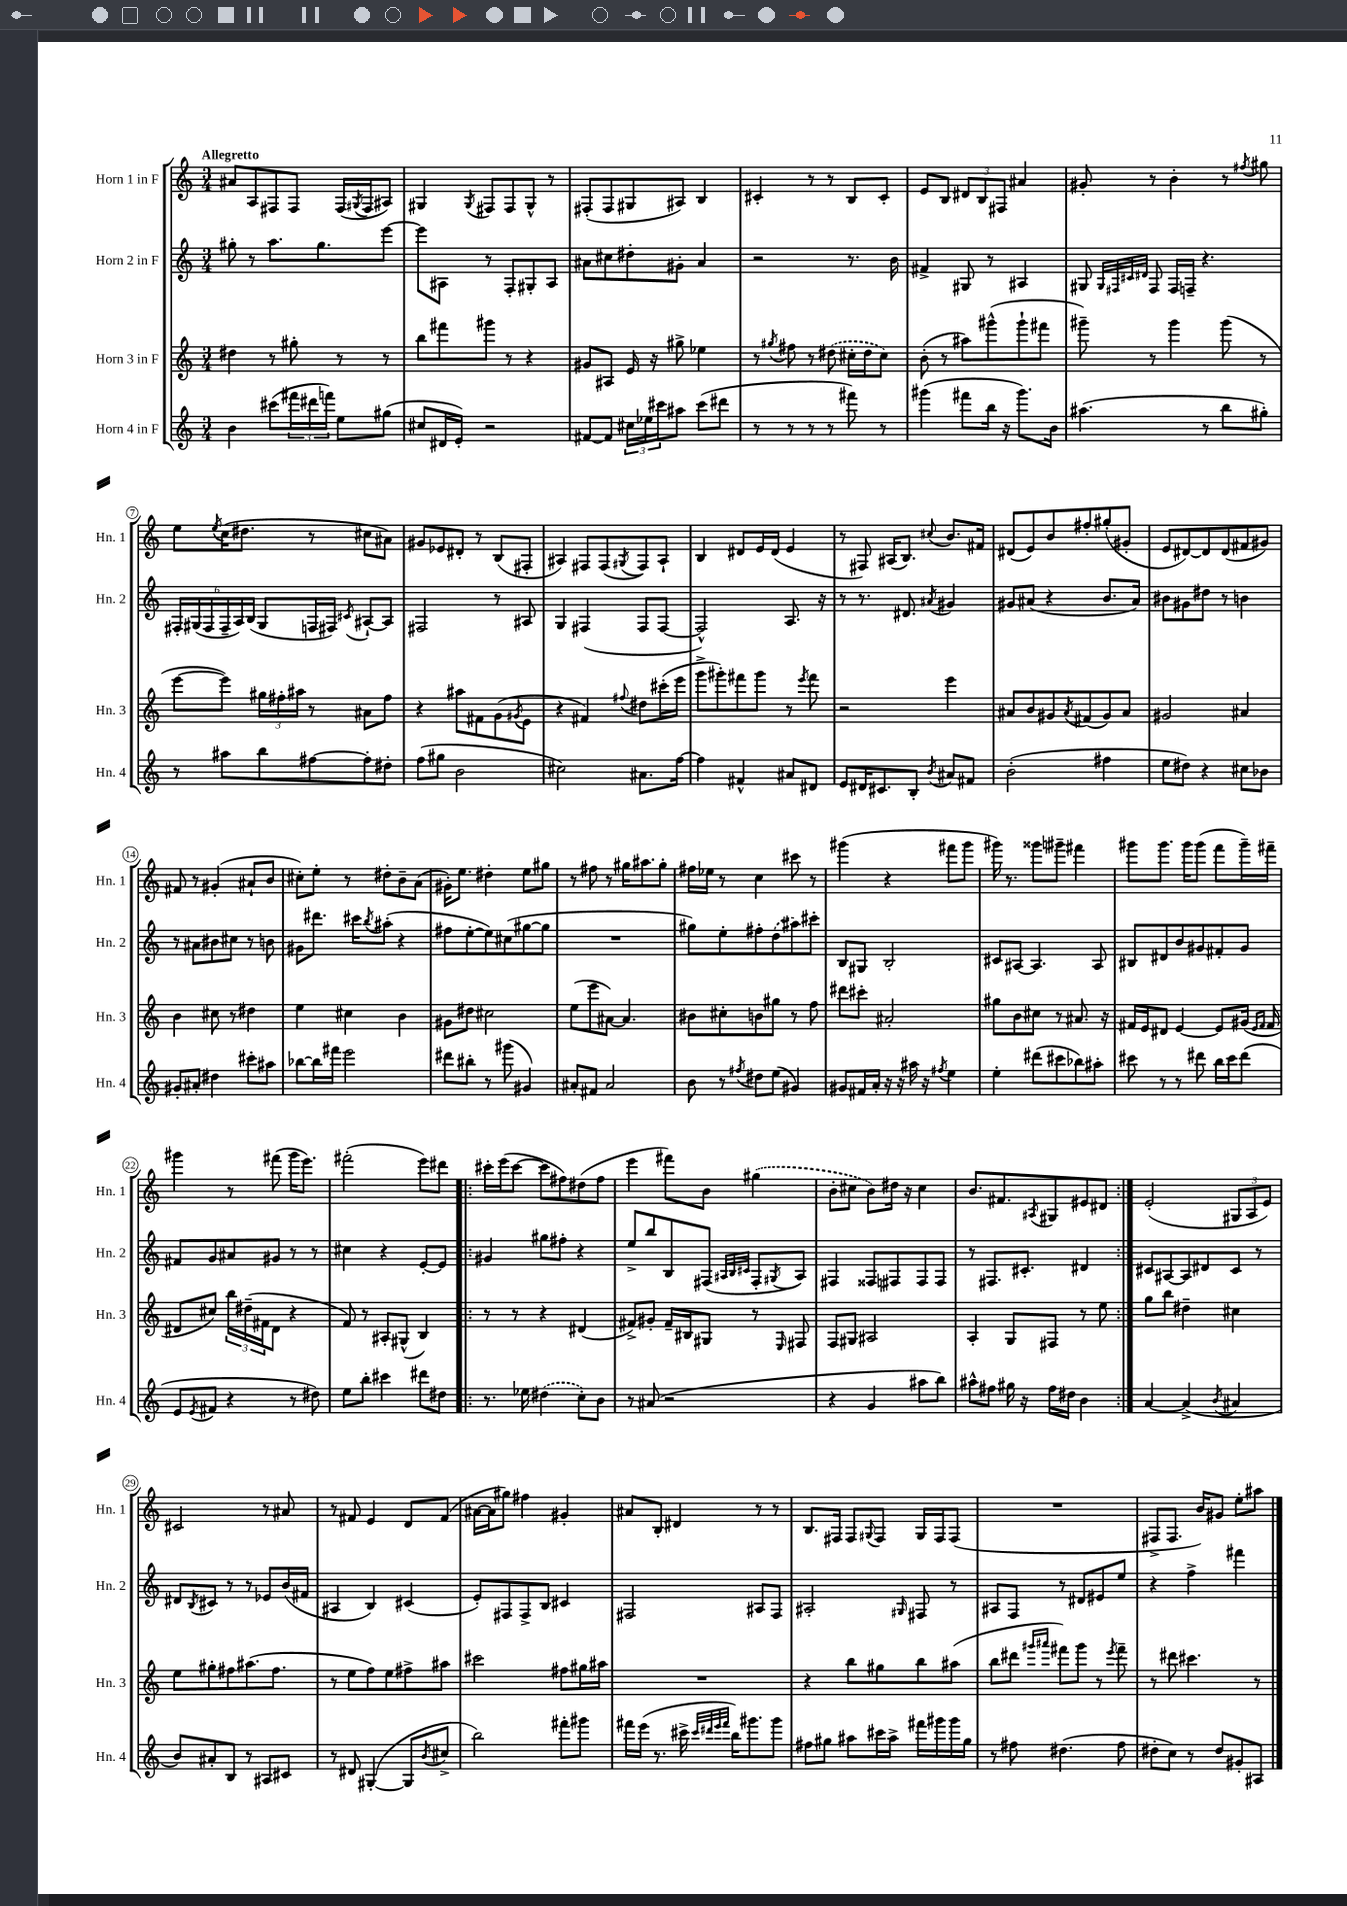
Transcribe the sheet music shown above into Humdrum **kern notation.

**kern	**kern	**kern	**kern
*part4	*part3	*part2	*part1
*staff4	*staff3	*staff2	*staff1
*I"Horn 4 in F	*I"Horn 3 in F	*I"Horn 2 in F	*I"Horn 1 in F
*I'Hn. 4	*I'Hn. 3	*I'Hn. 2	*I'Hn. 1
*clefG2	*clefG2	*clefG2	*clefG2
*k[]	*k[]	*k[]	*k[]
*M3/4	*M3/4	*M3/4	*M3/4
=1	=1	=1	=1
!	!	!	!LO:TX:a:B:t=Allegretto
4b\	4dd#X\	8gg#X'\	8a#X/L
.	.	8r	8A/
(8ccc#X\L	8r	8.aa\L	8F#X/
24fff#X\L	8gg#X'\	.	8F#/J
24ddd#X\	.	.	.
.	.	8.gg#\	.
24fffn\JJ)	.	.	.
8ee\L	8r	.	(16F#/LL
.	.	.	8qG#X/
.	.	.	16F#/J
(8gg#X\J	8r	[8eee\J	8A#X/J)
=2	=2	=2	=2
8cc#X/L	8bb\L	8eee\L]	4G#X/
16d#X/L	8fff#X\	8A#X\J	.
16e'/JJ)	.	.	.
.	.	.	8qG#/
2r	8ggg#X\J	8r	8F#X/L
.	8r	8F'/L	8F#/
.	4r	8G#X'/	8G#^^/J
.	.	8A#/J	8r
=3	=3	=3	=3
[8f#X/L	8g#X/L	8a#X\L	(8F#X'/L
8f#/J]	8A#X/J	8cc#X\	8F#/
24cc#X\LL	16e/	8dd#X'\	8G#X/
24ee-X\	.	.	.
.	16r	.	.
24ccc#X\J	.	.	.
8aa#X\J	8gg#X^\	8g#X'\J	8A#X/J)
(8ccc#\L	4ee-X\	4a#/	4B/
8ddd#X\J	.	.	.
=4	=4	=4	=4
8r	8r	2r	4c#X'/
.	8qgg#X/	.	.
8r	8ff#X\	.	.
8r	8r	.	8r
8r	(8dd#X\	.	8r
8fff#X\)	16cc#X'\LL	8.r	8B/L
.	16dd#\J	.	.
8r	8cc#\J)	.	8c#'/J
.	.	16b\	.
=5	=5	=5	=5
(4ggg#X\	(8b'\	4f#X^/	8e/L
.	8r	.	8B/J
8fff#X\L	8aa#X\L)	8G#X/	12d#X/L
.	.	.	12B/
16bb\Jk	(8ggg#X^^\	8r	.
.	.	.	12F#X/J
16r	.	.	.
8.ggg#\L)	8ggg#`\	4A#X/	4a#X/
.	8fff#X\J	.	.
16b\Jk	.	.	.
=6	=6	=6	=6
(4.aa#X\	8ggg#X~\)	8G#X/	8g#X'/
.	.	32qqG#/LLL	.
.	.	32qqF#X/	.
.	.	32qqc#X/	.
.	.	32qqd#X/JJJ	.
.	8r	8F#/	8r
.	4ggg#\	16F#/LL	4b'\
.	.	16Fn~/JJ	.
8r	.	4.r	.
8bb\L	(8ggg#\	.	8r
.	.	.	8qff#X/
8gg#X'\J)	8r	.	8gg#X\
!!LO:LB:g=z
=7	=7	=7	=7
8r	[8eee\L	24F#X'/LL	8ee\L
.	.	(24G#X/	.
.	.	24F#/	.
.	.	.	8qee/
8aa#X\L	8eee\J])	24F#~/	(16cc\K
.	.	24A/)	.
.	.	.	8.dd#X\J
.	.	(24B/JJ	.
8bb\	24gg#X\LL	8G#/L	.
.	24ff#X'\	.	.
.	24aa#X\JJ	.	.
[8ff#X\	8r	16Fn/L	8r
.	.	16F#X/JJ)	.
.	.	8qc#X/	.
8ff#'\]	8a#X\L	[8A#X`/L	8cc#X\L
8dd#X'\J	8ff#\J	8A#/J]	8a#X\J)
=8	=8	=8	=8
(8ff\L	4r	2F#X/	8g#X/L
8gg#X\J	.	.	8e-X/
2b\	8aa#X\L	.	8d#X'/J
.	8f#X\	.	8r
.	(8g\	8r	(8B/L
.	8qg#X/	.	.
.	8e\J	8A#X/	8F#X'/J
=9	=9	=9	=9
2cc#X\)	4r	4G/	4A#X/)
.	4f#X/)	(4F#X/	8F#X/L
.	.	.	(8F#/
.	8qqff#X/	.	8qG#X/
8.a#X\L	8dd#X\L	8F#/L	8F#/)
.	(16ccc#X'\L	[8F#/J	8A#`/J
[16ff\Jk	16eee\JJ	.	.
=10	=10	=10	=10
4ff\]	8ggg^\L	2F#^^/])	4B/
.	8ggg#X'\)	.	.
4f#X^^/	8fff#X\	.	8d#X/L
.	8ggg#\J	.	16e/L
.	.	.	(16d#/JJ
8a#X/L	8r	8.A/	4e/
.	8qeee/	.	.
8d#X/J	8fff#\	.	.
.	.	16r	.
=11	=11	=11	=11
8e/L	2r	8r	8r
16d#X/K	.	8.r	8F#X/)
8.c#X/	.	.	.
.	.	.	(16A#X/KL
.	.	8.d#X/	8.B/J)
8B'/J	.	.	.
8qb/	.	8qa#X/	8qqcc#X/
8a#X/L	4eee\	4g#X/	8.b/L
8f#X/J	.	.	.
.	.	.	16f#X/Jk
=12	=12	=12	=12
(2b'\	8a#X/L	8g#X/L	(8d#X/L
.	8b/	(8a#X/J	8e/)
.	8g#X/	4r	8b/
.	8qa#/	.	.
.	(8f#X/	.	8ff#X'/
4ff#X\	8g#/)	8.b/L	(8gg#X'/
.	8a#/J	.	8g#X'/J
.	.	16a#/Jk)	.
=13	=13	=13	=13
8ee\L	2g#X/	8b#X\L	8e/L
8dd#X\J)	.	8g#X\	[8d#X/)
4r	.	8dd#X\J	8d#/]
.	.	8r	(8d#/
8cc#X\L	4a#X/	4bn\	8f#X/
8b-X\J	.	.	8g#X/J)
!!LO:LB:g=z
=14	=14	=14	=14
8g#X'/L	4b\	8r	8f#X/
8a#X'/J	.	8a#X\L	8r
4dd#X\	8cc#X\	8b#X\	(4g#X'/
.	8r	8cc#X\J	.
8ccc#X'\L	4dd#X\	8r	8a#X`/L
8aa#X\J	.	8bn\	8b/J
=15	=15	=15	=15
[8bb-X\L	4ee\	8g#X\L	8cc#X'\L)
16bb-\L]	.	8.ddd#X\J	8ee'\J
16fff#X\JJ	.	.	.
2eee\	4cc#X\	.	8r
.	.	16ccc#X\KL	.
.	.	8qbb/	.
.	.	(8aa#X'\J	8dd#X'\L
.	4b\	4r	8b~\
.	.	.	(8a\J
=16	=16	=16	=16
8ddd#X\L	8g#X\L	8ff#X\L	16g#X'\KL)
.	.	.	8.ee\J
8bb#X'\J	8dd#X\J	[8ee'\	.
8r	2cc#X\	8ee\])	4dd#X'\
(8ggg#X\	.	(8cc#X\	.
4g#X/)	.	[8gg#X\	8ee\L
.	.	8gg#\J]	8gg#X\J
=17	=17	=17	=17
8a#X'/L	(8ee\L	2.r	8r
8f#X/J	8eee\	.	8ff#X\
2a#/	[8a#X\J)	.	8r
.	4.a#/]	.	16gg#X\KL
.	.	.	8.aa#X\
.	.	.	8gg#'\J
=18	=18	=18	=18
8b\	8b#X\L	8gg#X\L)	16ff#X\LL
.	.	.	16ee-X\JJ
8r	8cc#X'\	8ee'\	8r
8qff#X/	.	.	.
8dd#X\L	8bn\	8ff#X'\	4cc\
(8ee\J	8gg#X\J	(8dd\	.
4g#X/)	8r	8aa#X\)	8ccc#X\
.	8ff\	8ccc#X'\J	8r
=19	=19	=19	=19
8g#X/L	8ddd#X\L	8B/L	(4ggg#X\
16f#X/L	8ccc#X'\J	8G#X/J	.
16a'/JJ	.	.	.
16r	2a#X'/	2B'/	4r
16r	.	.	.
16aa#X\	.	.	.
16r	.	.	.
8qff#X/	.	.	.
4ee\	.	.	8fff#X\L
.	.	.	8ggg#\J
=20	=20	=20	=20
4ee'\	8gg#X\L	8c#X/L	16ggg#X\)
.	.	.	8.r
.	8b\	[8A#X/J	.
(8ddd#X\L	8cc#X\J	4.A#/]	8ggg##X\L
8ccc#X\	8r	.	8ggg#X~\J
8bb-X\)	8.a#X/	.	4fff#X\
8aa#X'\J	.	8A#/	.
.	16r	.	.
=21	=21	=21	=21
8ccc#X\	16f#X/LL	8B#X/L	8ggg#X\L
.	16e/J	.	.
8r	8d#X/J	8d#X/	8.ggg#\J
8r	[4e/	8b/	.
.	.	.	16ggg#\KL
8ddd#X\	.	8g#X/	(8ggg#\J
16bb\LL	8e/L]	8f#X'/	8fff\L
16ccc#\J	.	.	.
(8ddd#\J	(16g#X/Jk	8g#/J	16ggg#~\L)
.	16qqe/LL	.	.
.	16qqf#/JJ	.	.
.	16f#/	.	16fff#X~\JJ
!!LO:LB:g=z
=22	=22	=22	=22
8e/L	8d#X/L	8f#X/L	4ggg#X\
8qe/	.	.	.
8f#X/J	8cc#X/J)	8g/	.
4r	24bb\LL	8a#X/	8r
.	(24dd#X~\	.	.
.	24f#X\J	.	.
.	8d#\J	8g#X/J	(8fff#X\
8r	4r	8r	16ggg#\KL
.	.	.	8.eee\J)
8dd#X\)	.	8r	.
=23	=23	=23	=23
8ee\L	8f/)	4cc#X\	(2fff#X'\
8bb'\J	8r	.	.
4ccc#X\	8A#X'/L	4r	.
.	(8G#X^^/J	.	.
8ddd#X\L	4B/)	[8e'/L	8eee\L)
8dd#X\J	.	8e/J]	8ddd#X\J
=24!|:	=24!|:	=24!|:	=24!|:
8.r	8r	4g#X/	16ccc#X'\LL
.	.	.	(16eee\J
.	8r	.	[8ccc#\J
16ee-X\	.	.	.
(4dd#X\	4r	8gg#X\L	8ccc#\L]
.	.	8ff#X'\J	8ff#X\)
8cc'\L)	(4d#X/	4r	(8dd#X\
8b\J	.	.	8ff#\J
=25	=25	=25	=25
8r	8f#X^/L)	8ee^/L	4eee\
(8a#X/	8g#X'/J	8bb/	.
2r	16f#~/LL	8B/	8fff#X\L)
.	16B#X/J	.	.
.	8G#X/J	(8F#X/J	8b\J
.	.	32qqA#X/LLL	.
.	.	32qqB/	.
.	.	32qqc#X/JJJ	.
.	8r	8F#'/L	(4gg#X\
.	16qqE/	8qG#X/	.
.	8F#X/	8A#/J)	.
=26	=26	=26	=26
4r	8F/L	4F#X/	8b'\L
.	8G#X/J	.	8cc#X\J
4g/	2A#X/	8F##X/L	8b\L)
.	.	8F#X/	16dd#X\Jk
.	.	.	16r
8aa#X\L	.	8F#/	4cc#\
8bb\J)	.	8F#/J	.
=27	=27	=27	=27
8aa#X^^\L	4A'/	8r	8.b/L
8ff#X\J	.	8.F#X/L	.
.	.	.	8.f#X/
16gg#X\	8G/L	.	.
16r	.	8.c#X'/J	.
.	.	.	8qA#X/
16ff#\LL	8F#X/J	.	8G#X/
16dd#X\JJ	.	.	.
4b\	8r	4d#X/	8e#X/
.	8ee\	.	8d#X/J
=28:|!	=28:|!	=28:|!	=28:|!
[4a/	8gg\L	8c#X/L	(2e'/
.	8bb\J	[8A#X/	.
(4a^/]	4dd#X~\	8A#/]	.
.	.	8d#X/	.
8qb/	.	.	.
4a#X/	4cc#X\	8c#/J	12G#X/L
.	.	.	12A/
.	.	8r	.
.	.	.	12e/J)
!!LO:LB:g=z
=29	=29	=29	=29
8b/L)	8ee\L	8d#X/L	2c#X/
.	.	8qB/	.
8a#X'/	8gg#X'\	8c#X/J	.
8B/J	8ff#X\	8r	.
8r	(8.aa#X\	8r	.
8A#X/L	.	8e-X/L	8r
.	8.ff#\J	.	.
8c#X/J	.	(16b/L	8a#X/
.	.	16f#X/JJ	.
=30	=30	=30	=30
8r	8r	4A#X/	8r
8d#X/	8ee\L	.	8f#X/
([4G#X'/	8ff\)	4B/)	4e/
.	8ee\	.	.
8G#/L]	8ff#X^\	(4c#X/	8d/L
8qb/	.	.	.
8cc#X^/J	8aa#X\J	.	(8f#/J
=31	=31	=31	=31
2bb\)	2ccc#X\	8e'/L)	[16a#X\LL
.	.	.	16a#\J]
.	.	8F#X/	8gg#X\J)
.	.	8F#^/	4ff#X\
.	.	8B/J	.
8fff#X'\L	8ff#X\L	4c#X/	4g#X'/
8ggg#X\J	16gg#X\L	.	.
.	16aa#X\JJ	.	.
=32	=32	=32	=32
16fff#X\LL	2.r	2F#X/	8a#X/L
(16eee\JJ	.	.	.
8.r	.	.	8B'/J
.	.	.	4d#X/
16ccc#X^\	.	.	.
32qqccc#/LLL	.	.	.
32qqddd#X/	.	.	.
32qqeee/	.	.	.
32qqfff#/JJJ	.	.	.
16bb\KL)	.	.	.
8.ggg#X\	.	.	.
.	.	8A#X/L	8r
8ggg#\J	.	8F#/J	8r
=33	=33	=33	=33
8ff#X\L	4r	2A#X'/	8.B/L
8gg#X\J	.	.	.
.	.	.	16F#X/Jk
8aa#X\L	8bb\L	.	8F#/L
.	.	.	8qqG#X/
16ccc#X\L	8gg#X\	.	8F#/J
16aa#^\JJ	.	.	.
.	.	16qqG#X/	.
16fff#X\LL	8bb\	8F#X/	16G#/LL
16ggg#X\	.	.	16F#/J
16ggg#\	(8aa#X\J	8r	(8F#/J
16gg#\JJ	.	.	.
=34	=34	=34	=34
8r	8bb\L	8A#X/L	2.r
8ff#X\	8ddd#X\J	8F/J	.
.	16qqggg#X/LL	.	.
.	16qqaaa#X/JJ	.	.
(4.dd#X\	8fff#X\L)	8r	.
.	8ggg#\J	8d#X/L	.
.	8r	8e#X/	.
.	8qeee/	.	.
8ff#\	8fff#~\	8ee/J	.
=35	=35	=35	=35
8dd#X'\L	8r	4r	8F#X^/L
8cc\J)	8ddd#X\	.	8.F#/J
8r	4.ccc#X\	4ff^\	.
.	.	.	16b/KL)
8dd#/L	.	.	8g#X/J
8g#X'/	.	4fff#X\	8ee'\L
8A#X/J	8r	.	8aa#X\J
==	==	==	==
*-	*-	*-	*-
